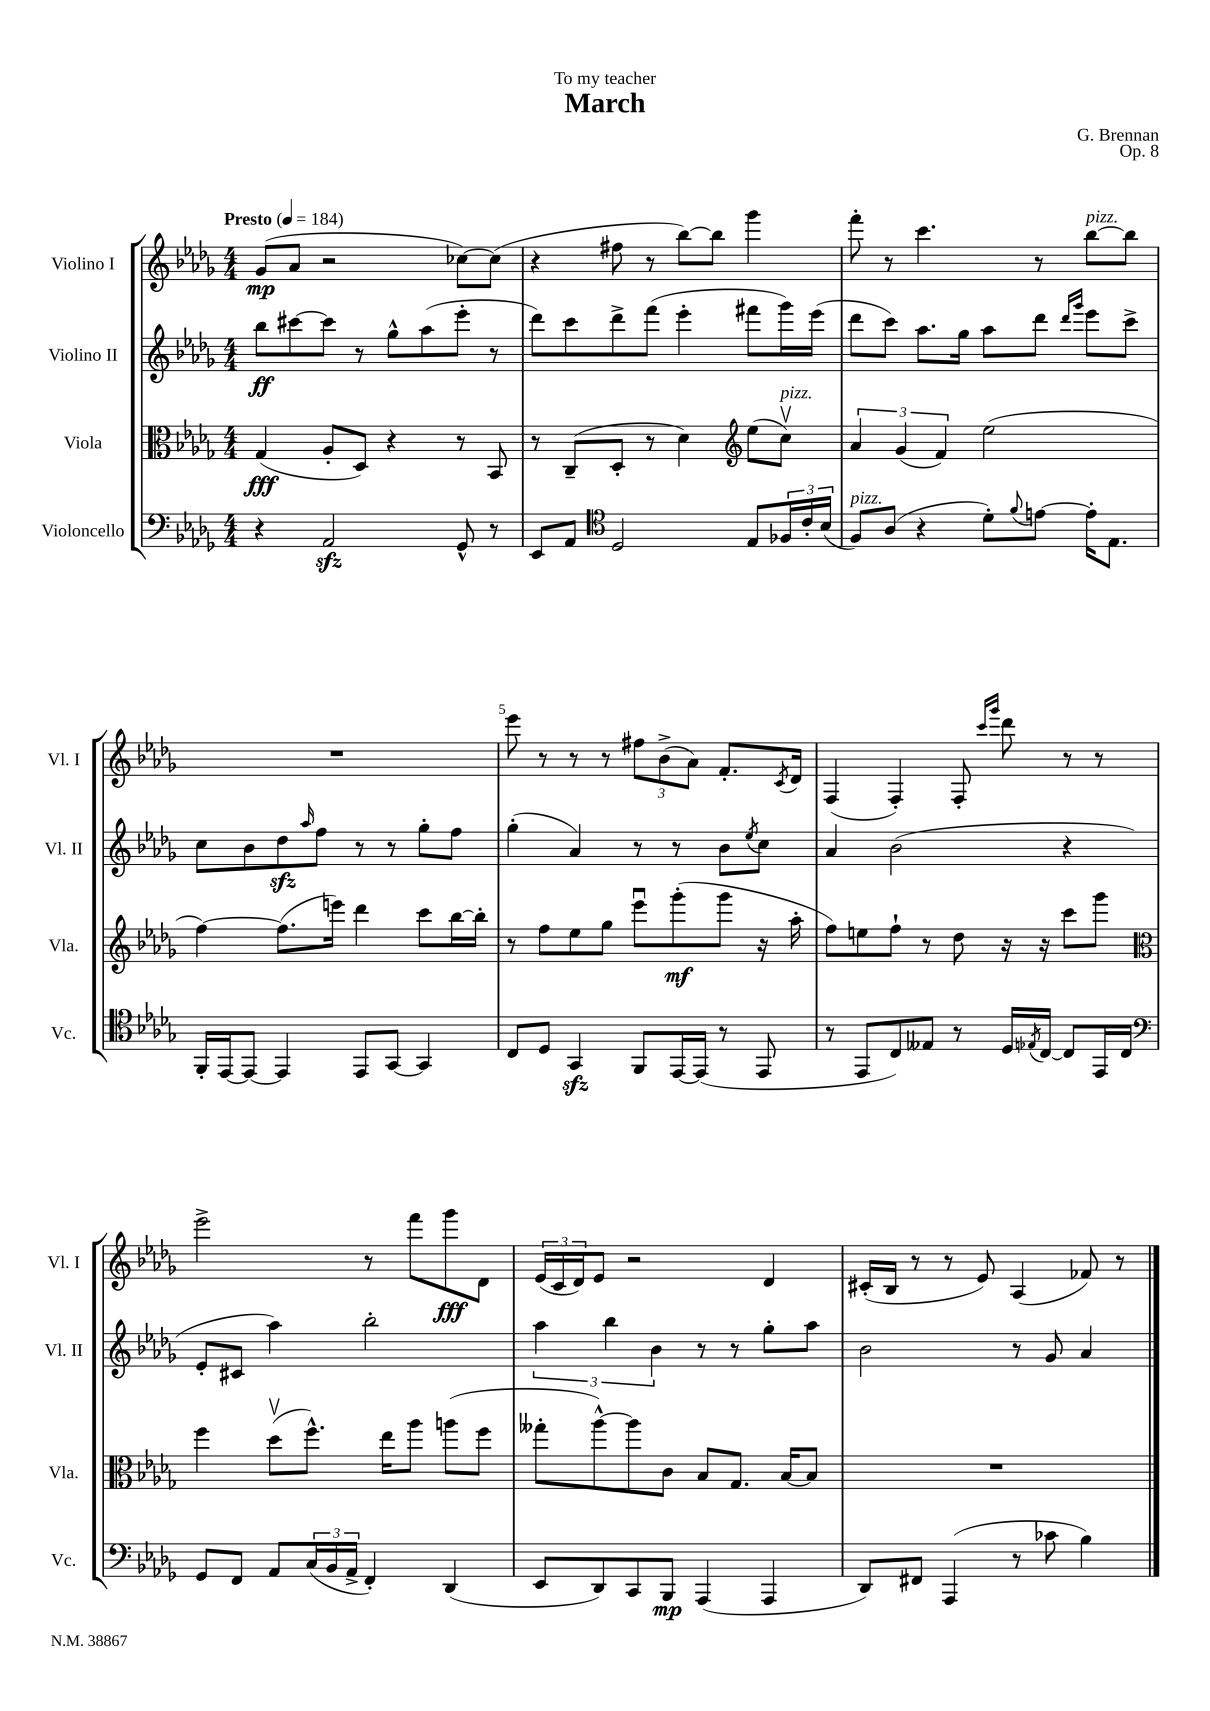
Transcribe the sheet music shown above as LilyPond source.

\header { title = "March" composer = "G. Brennan" dedication = "To my teacher" opus = "Op. 8" }
<<
\new StaffGroup <<
\new Staff = "s0" \with { instrumentName = "Violino I" shortInstrumentName = "Vl. I" } {
    \clef treble \key des \major \numericTimeSignature \time 4/4 \tempo "Presto" 4 = 184
    ges'8\mp( aes'8 r2 ces''8~) ces''8( |
    r4 fis''8 r8 bes''8~) bes''8 ges'''4 |
    f'''8-. r8 c'''4. r8 bes''8~^\markup { \italic "pizz." } bes''8 |
    R1 |
    ees'''8 r8 r8 r8 \tuplet 3/2 { fis''8 bes'8->( aes'8) } f'8.-. \acciaccatura { c'8 } des'16 |
    f4( f4-.) f8-. \grace { c'''16 ges'''16 } des'''8 r8 r8 |
    ees'''2-> r8 f'''8 ges'''8\fff des'8 |
    \tuplet 3/2 { ees'16( c'16 des'16) } ees'8 r2 des'4 |
    cis'16-.( bes16 r8 r8 ees'8) aes4( fes'8) r8 \bar "|." |
}
\new Staff = "s1" \with { instrumentName = "Violino II" shortInstrumentName = "Vl. II" } {
    \clef treble \key des \major \numericTimeSignature \time 4/4
    bes''8\ff cis'''8~ cis'''8 r8 ges''8-^ aes''8( ees'''8-. r8 |
    des'''8) c'''8 des'''8-> f'''8( ees'''4-. fis'''8 ges'''16) ees'''16( |
    des'''8 c'''8) aes''8. ges''16 aes''8 des'''8 \grace { des'''16 ges'''16 } ees'''8 c'''8-> |
    c''8 bes'8 des''8\sfz \grace { aes''16 } f''8 r8 r8 ges''8-. f''8 |
    ges''4-.( aes'4) r8 r8 bes'8 \acciaccatura { ees''8 } c''8 |
    aes'4 bes'2( r4 |
    ees'8-. cis'8 aes''4) bes''2-. |
    \tuplet 3/2 { aes''4 bes''4 bes'4 } r8 r8 ges''8-. aes''8 |
    bes'2 r8 ges'8 aes'4 \bar "|." |
}
\new Staff = "s2" \with { instrumentName = "Viola" shortInstrumentName = "Vla." } {
    \clef alto \key des \major \numericTimeSignature \time 4/4
    ges4\fff( aes8-. des8) r4 r8 bes,8 |
    r8 c8--( des8-. r8 des'4) \clef treble ees''8( c''8\upbow^\markup { \italic "pizz." }) |
    \tuplet 3/2 { aes'4 ges'4( f'4) } ees''2( |
    f''4~) f''8.( e'''16) des'''4 c'''8 bes''16~ bes''16-. |
    r8 f''8 ees''8 ges''8 ees'''8\downbow ges'''8-.\mf( ges'''8 r16 aes''16-. |
    f''8) e''8 f''8-! r8 des''8 r16 r16 c'''8 ges'''8 |
    \clef alto f''4 des''8\upbow( f''8.-^) ees''16 aes''8 a''8( f''8 |
    geses''8-. aes''8~-^) aes''8 c'8 bes8 ges8. bes16~ bes8 |
    R1 \bar "|." |
}
\new Staff = "s3" \with { instrumentName = "Violoncello" shortInstrumentName = "Vc." } {
    \clef bass \key des \major \numericTimeSignature \time 4/4
    r4 aes,2\sfz ges,8-^ r8 |
    ees,8 aes,8 \clef tenor des2 ees8 \tuplet 3/2 { fes16 c'16-. bes16( } |
    f8^\markup { \italic "pizz." }) aes8( r4 des'8-.) \appoggiatura { f'8 } e'8~ e'16-. ees8. |
    f,16-. ees,16~ ees,8~ ees,4 ees,8 ges,8~ ges,4 |
    c8 des8 ges,4\sfz f,8 ees,16~ ees,16( r8 ees,8 |
    r8 ees,8 c8) eeses8 r8 des16 \acciaccatura { ees8 } c16~ c8 ees,16 c16 |
    \clef bass ges,8 f,8 aes,8 \tuplet 3/2 { c16( bes,16 aes,16-> } f,4-.) des,4( |
    ees,8 des,8) c,8 bes,,8\mp aes,,4( aes,,4 |
    des,8) fis,8 aes,,4( r8 ces'8 bes4) \bar "|." |
}
>>
>>
\layout { \context { \Score \override BarNumber.break-visibility = ##(#f #t #t) barNumberVisibility = #(every-nth-bar-number-visible 5) } }
